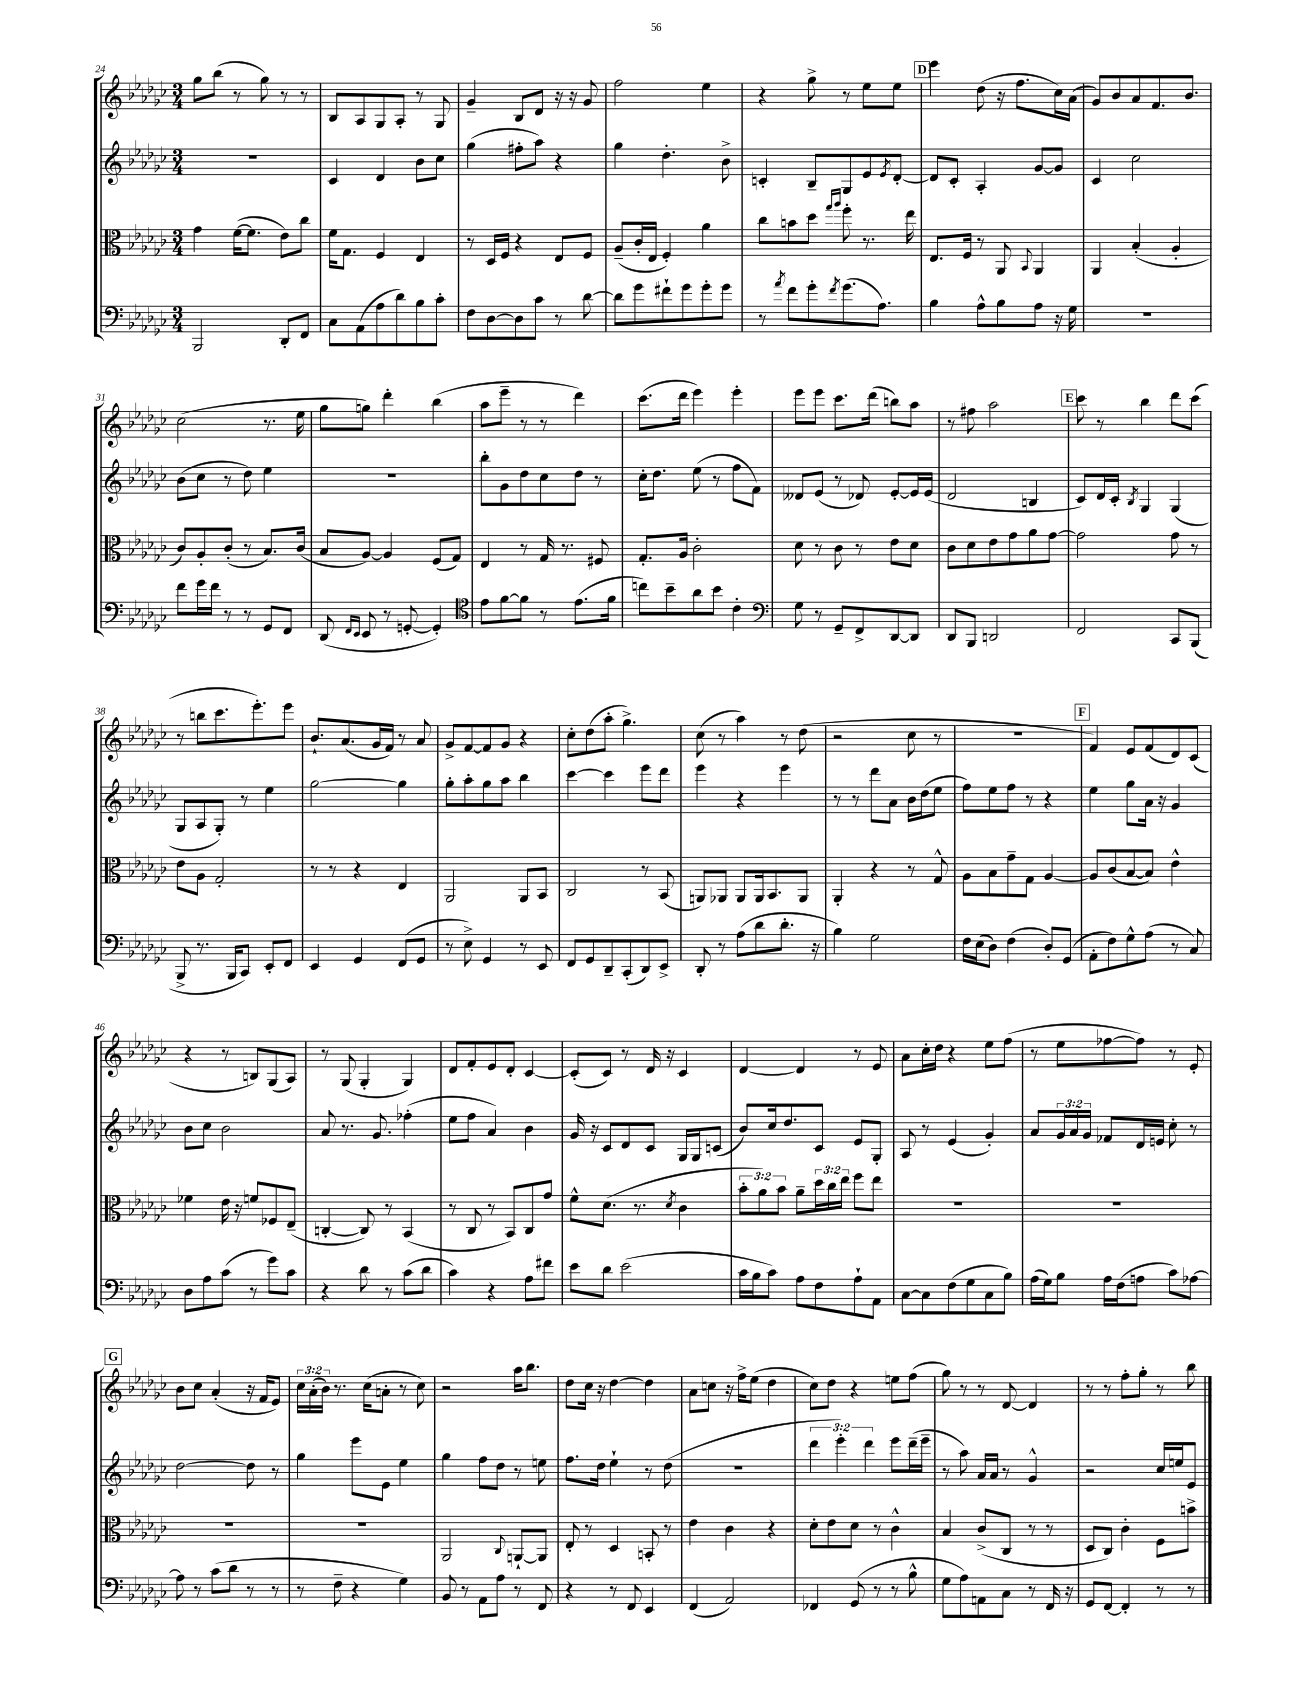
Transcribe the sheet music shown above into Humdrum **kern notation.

**kern	**kern	**kern	**kern
*part4	*part3	*part2	*part1
*staff4	*staff3	*staff2	*staff1
*clefF4	*clefC3	*clefG2	*clefG2
*k[b-e-a-d-g-c-]	*k[b-e-a-d-g-c-]	*k[b-e-a-d-g-c-]	*k[b-e-a-d-g-c-]
*M3/4	*M3/4	*M3/4	*M3/4
=24	=24	=24	=24
2BBB-/	4g-\	2.r	8gg-\L
.	.	.	(8bb-\J
.	([16f\KL	.	8r
.	8.f\J]	.	.
.	.	.	8gg-\)
8DD-'/L	8e-\L)	.	8r
8FF/J	8cc-\J	.	8r
=25	=25	=25	=25
8C-\L	16f\KL	4c-/	8B-/L
.	8.G-\J	.	.
(8AA-\	.	.	8A-/
8A-\	4F/	4d-/	8G-/
8d-\)	.	.	8A-'/J
8B-\	4E-/	8b-\L	8r
8c-'\J	.	8cc-\J	8G-/
=26	=26	=26	=26
8F\L	8r	(4gg-\	4g-~/
[8D-\	16D-/LL	.	.
.	16F/JJ	.	.
8D-\]	4r	8ff#X'\L	8B-/L
8c-\J	.	8aa-\J)	8d-/J
8r	8E-/L	4r	16r
.	.	.	16r
[8d-\	8F/J	.	8g-/
=27	=27	=27	=27
8d-\L]	(8A-~/L	4gg-\	2ff\
8g-\	16c-'/L	.	.
.	16E-/JJ	.	.
8f#X`\	4F'/)	4.dd-'\	.
8g-\	.	.	.
8g-'\	4a-\	.	4ee-\
8g-\J	.	8b-^\	.
=28	=28	=28	=28
8r	8cc-\L	4cn'/	4r
8qa-/	.	.	.
8f\L	8bn\	.	.
8g-'\	8dd-\J	8B-~/L	8gg-^\
.	16qqgg-/LL	.	.
8qf/	16qqaa-/JJ	.	.
(8.g-\	8ff'\	8G-/	8r
.	8.r	8e-/	8ee-\L
8.A-\J)	.	.	.
.	.	8qe-/	.
.	.	[8d-'/J	8ee-\J
.	16ee-\	.	.
!!LO:REH:place=s1:t=D
=29	=29	=29	=29
4B-\	8.E-/L	8d-/L]	4eee-\
.	.	8c-'/J	.
.	16F/Jk	.	.
8A-^^\L	8r	4A-'/	(8dd-\
8B-\	8AA-/	.	16r
.	.	.	8.ff\L
.	8qqBB-/	.	.
8A-\J	4AA-/	[8g-/L	.
16r	.	8g-/J]	16cc-\L)
16G-\	.	.	(16a-\JJ
=30	=30	=30	=30
2.r	4AA-/	4c-/	8g-/L)
.	.	.	8b-/
.	(4B-'/	2cc-\	8a-/
.	.	.	8.f/
.	4A-'/	.	.
.	.	.	8.b-/J
!!LO:LB:g=z
=31	=31	=31	=31
8f\L	8c-/L)	(8b-\L	(2cc-\
16g-\L	8A-'/	8cc-\J	.
16f\JJ	.	.	.
8r	(8c-'/J	8r	.
8r	8r	8dd-\)	.
8GG-/L	8.B-/L)	4ee-\	8.r
8FF/J	.	.	.
.	(16c-/Jk	.	16ee-\
=32	=32	=32	=32
(8DD-/	8B-/L	2.r	8gg-\L
16qqFF/LL	.	.	.
16qqEE-/JJ	.	.	.
8EE-/	[8A-/J)	.	8ggn\J)
8r	4A-/]	.	4ddd-'\
[8GGn'/	.	.	.
4GG'/])	(8F/L	.	(4bb-\
.	8G-/J)	.	.
=33	=33	=33	=33
*clefC4	*	*	*
8e-\L	4E-/	8bb-'\L	8aa-\L
[8f\	.	8g-\	8eee-~\J
8f\J]	8r	8dd-\	8r
8r	16G-/	8cc-\	8r
.	8.r	.	.
(8.e-\L	.	8dd-\J	4ddd-\)
.	8F#X/	8r	.
16f\Jk	.	.	.
=34	=34	=34	=34
8ccn\L)	8.G-'/L	16cc-'\KL	(8.ccc-\L
.	.	8.dd-\J	.
8b-~\	.	.	.
.	16A-/Jk	.	16ddd-\Jk
8a-\	2c-'\	(8ee-\	4eee-\)
8b-\J	.	8r	.
4c-'\	.	8ff\L	4eee-'\
.	.	8f\J)	.
=35	=35	=35	=35
*clefF4	*	*	*
8G-\	8d-\	8d--X/L	8eee-\L
8r	8r	(8e-/J	8eee-\J
8GG-~/L	8c-\	8r	8.ccc-\L
8FF^/	8r	8d-X/)	.
.	.	.	(16ddd-\Jk
[8DD-/	8e-\L	[8e-'/L	8bbn\L)
8DD-/J]	8d-\J	16e-/L]	8aa-\J
.	.	(16e-/JJ	.
=36	=36	=36	=36
8DD-/L	8c-\L	2d-/	8r
8BBB-/J	8d-\	.	8ff#X\
2DDn/	8e-\	.	2aa-\
.	8g-\	.	.
.	8a-\	4Bn/	.
.	[8g-\J	.	.
!!LO:REH:place=s1:t=E
=37	=37	=37	=37
2FF/	2g-\]	8c-/L)	8ccc-\
.	.	16d-/L	8r
.	.	16c-'/JJ	.
.	.	8qB-/	.
.	.	4G-/	4bb-\
8CC-/L	8g-\	(4G-/	8ddd-\L
(8BBB-/J	8r	.	(8ccc-\J
!!LO:LB:g=z
=38	=38	=38	=38
8BBB-^/	8e-\L	8G-/L	8r
8.r	8A-\J	8A-/	8bbn\L
.	2G-'/	8G-'/J)	8.ccc-\
16BBB-/KL	.	.	.
8CC-/J)	.	8r	.
.	.	.	8.eee-'\)
8EE-'/L	.	4ee-\	.
8FF/J	.	.	8eee-\J
=39	=39	=39	=39
4EE-/	8r	[2gg-\	8.b-`/L
.	8r	.	.
.	.	.	(8.a-/
4GG-/	4r	.	.
.	.	.	16g-/L
.	.	.	16f/JJ)
(8FF/L	4E-/	4gg-\]	8r
8GG-/J	.	.	8a-/
=40	=40	=40	=40
8r	2AA-/	8gg-'\L	8g-^/L
8E-^\)	.	8aa-'\	[8f/
4GG-/	.	8gg-\	8f/]
.	.	8aa-\J	8g-/J
8r	8AA-/L	4bb-\	4r
8EE-/	8BB-/J	.	.
=41	=41	=41	=41
8FF/L	2C-/	[4ccc-\	8cc-'\L
8GG-/	.	.	(8dd-\
8DD-~/	.	4ccc-\]	8aa-'\J
(8CC-'/	.	.	4.gg-^\)
8DD-/)	8r	8eee-\L	.
8EE-^/J	(8BB-/	8ddd-\J	.
=42	=42	=42	=42
8DD-'/	8AAn/L)	4eee-\	(8cc-\
8r	8AA-X/J	.	8r
(8A-\L	8AA-/L	4r	4aa-\)
8d-\	16AA-/k	.	.
.	8.BB-/	.	.
8.d-'\J	.	4eee-\	8r
.	8AA-/J	.	(8dd-\
16r	.	.	.
=43	=43	=43	=43
4B-\)	4AA-'/	8r	2r
.	.	8r	.
2G-\	4r	8ddd-\L	.
.	.	8a-\J	.
.	8r	16b-\LL	8cc-\
.	.	(16dd-\J	.
.	8G-^^/	8ee-\J	8r
=44	=44	=44	=44
16F\LL	8A-\L	8ff\L)	2.r
(16E-\J	.	.	.
8D-\J)	8B-\	8ee-\	.
(4F\	8g-~\	8ff\J	.
.	8G-\J	8r	.
8D-'/L)	[4A-/	4r	.
(8GG-/J	.	.	.
!!LO:REH:place=s1:t=F
=45	=45	=45	=45
8AA-'\L	8A-/L]	4ee-\	4f/)
8F\)	(8c-/	.	.
8G-^^\	[8B-/	8gg-\L	8e-/L
(8A-\J	8B-/J])	16a-\Jk	(8f/
.	.	16r	.
8r	4e-^^\	4g-/	8d-/)
8C-/)	.	.	(8c-/J
!!LO:LB:g=z
=46	=46	=46	=46
8D-\L	4f-X\	8b-\L	4r
8A-\	.	8cc-\J	.
(8c-\J	16e-\	2b-\	8r
.	16r	.	.
8r	8fn/L	.	8Bn/L)
8g-\L)	8F-X/	.	(8G-/
8c-\J	(8E-~/J	.	8A-/J)
=47	=47	=47	=47
4r	[4Cn'/	8a-/	8r
.	.	8.r	(8G-/
8d-\	8C/])	.	4G-'/
.	.	8.g-/	.
8r	8r	.	.
(8c-\L	(4BB-/	(4ff-X'\	4G-/)
8d-\J	.	.	.
=48	=48	=48	=48
4c-\)	8r	8ee-\L	8d-/L
.	8C-/	8ff\J	8f'/
4r	8r	4a-/)	8e-/
.	8BB-/L)	.	8d-'/J
8A-\L	8C-/	4b-\	[4c-/
8f#X\J	8g-/J	.	.
=49	=49	=49	=49
8e-\L	8f^^\L	16g-/	(8c-'/L]
.	.	16r	.
8d-\J	(8.d-\J	8c-/L	8c-/J)
(2e-\	.	8d-/	8r
.	8.r	.	.
.	.	8c-/J	16d-/
.	.	.	16r
.	8qd-/	.	.
.	4c-\	16G-/LL	4c-/
.	.	16G-/J	.
.	.	(8cn/J	.
=50	=50	=50	=50
16c-\LL	12b-'\L	8b-/L)	[4d-/
16B-\J	.	.	.
.	12a-\)	.	.
8c-\J)	.	16cc-/k	.
.	12b-\J	.	.
.	.	8.dd-/	.
8A-\L	8a-~\L	.	4d-/]
8F\	24dd-\L	8c-/J	.
.	24cc-\	.	.
.	24ee-\JJ	.	.
8A-`\	8ff\L	8e-/L	8r
8AA-\J	8ee-\J	8G-'/J	8e-/
=51	=51	=51	=51
[8C-\L	2.r	8A-/	8a-\L
8C-\]	.	8r	16cc-'\L
.	.	.	16dd-\JJ
(8F\	.	(4e-/	4r
8G-\	.	.	.
8C-\	.	4g-'/)	8ee-\L
8B-\J)	.	.	(8ff\J
=52	=52	=52	=52
(16A-\LL	2.r	8a-/L	8r
16G-\J)	.	.	.
8B-\J	.	24g-/L	8ee-\L
.	.	24a-/	.
.	.	24g-/JJ	.
16A-\LL	.	8f-X/L	[8ff-X\
(16F\J	.	.	.
8An\J	.	16d-/L	8ff-\J])
.	.	16en/JJ	.
8c-\L)	.	8cc-'\	8r
[8A-X\J	.	8r	8e-'/
!!LO:LB:g=z
!!LO:REH:place=s1:t=G
=53	=53	=53	=53
8A-\]	2.r	[2dd-\	8b-\L
8r	.	.	8cc-\J
(8c-\L	.	.	(4a-'/
8d-\J	.	.	.
8r	.	8dd-\]	16r
.	.	.	16f/KL
8r	.	8r	8e-/J)
=54	=54	=54	=54
8r	2.r	4gg-\	24cc-\LL
.	.	.	(24a-'\
.	.	.	24b-\JJ)
8F~\	.	.	8.r
4r	.	8eee-\L	.
.	.	.	(16cc-\KL
.	.	8e-\J	8an'\J
4G-\)	.	4ee-\	8r
.	.	.	8cc-\)
=55	=55	=55	=55
8BB-/	2AA-/	4gg-\	2r
8r	.	.	.
8AA-\L	.	8ff\L	.
8A-\J	.	8dd-\J	.
.	8qqC-/	.	.
8r	[8AAn`/L	8r	16aa-\KL
.	.	.	8.bb-\J
8FF/	8AA/J]	8een\	.
=56	=56	=56	=56
4r	8E-'/	8.ff\L	8dd-\L
.	8r	.	16cc-\Jk
.	.	16dd-\Jk	16r
8r	4D-/	4ee-`\	[4dd-\
8FF/	.	.	.
4EE-/	8BBn'/	8r	4dd-\]
.	8r	(8dd-\	.
=57	=57	=57	=57
(4FF/	4e-\	2.r	8a-\L
.	.	.	8ccn\J
2AA-/)	4c-\	.	16r
.	.	.	16ff^\KL
.	.	.	(8ee-\J
.	4r	.	4dd-\
=58	=58	=58	=58
4FF-X/	8d-'\L	6ddd-\	8cc-\L)
.	8e-\	.	8dd-\J
.	.	6eee-'\)	.
(8GG-/	8d-\J	.	4r
.	.	6ddd-\	.
8r	8r	.	.
8r	4c-^^\	8eee-\L	8een\L
8B-^^\	.	(16ddd-~\L	(8ff\J
.	.	16eee-~\JJ	.
=59	=59	=59	=59
8G-\L	4B-/	8r	8gg-\)
8A-\)	.	8aa-\)	8r
8AAn\	(8c-^/L	16a-/LL	8r
.	.	16a-/JJ	.
8C-\J	8C-/J	8r	[8d-/
8r	8r	4g-^^/	4d-/]
16FF/	8r	.	.
16r	.	.	.
=60	=60	=60	=60
8GG-/L	8D-/L	2r	8r
[8FF/J	8C-/J)	.	8r
4FF'/]	4c-'\	.	8ff'\L
.	.	.	8gg-'\J
8r	8F\L	16cc-/LL	8r
.	.	16een/J	.
8r	8bn^\J	8e-/J	8bb-\
==	==	==	==
*-	*-	*-	*-
